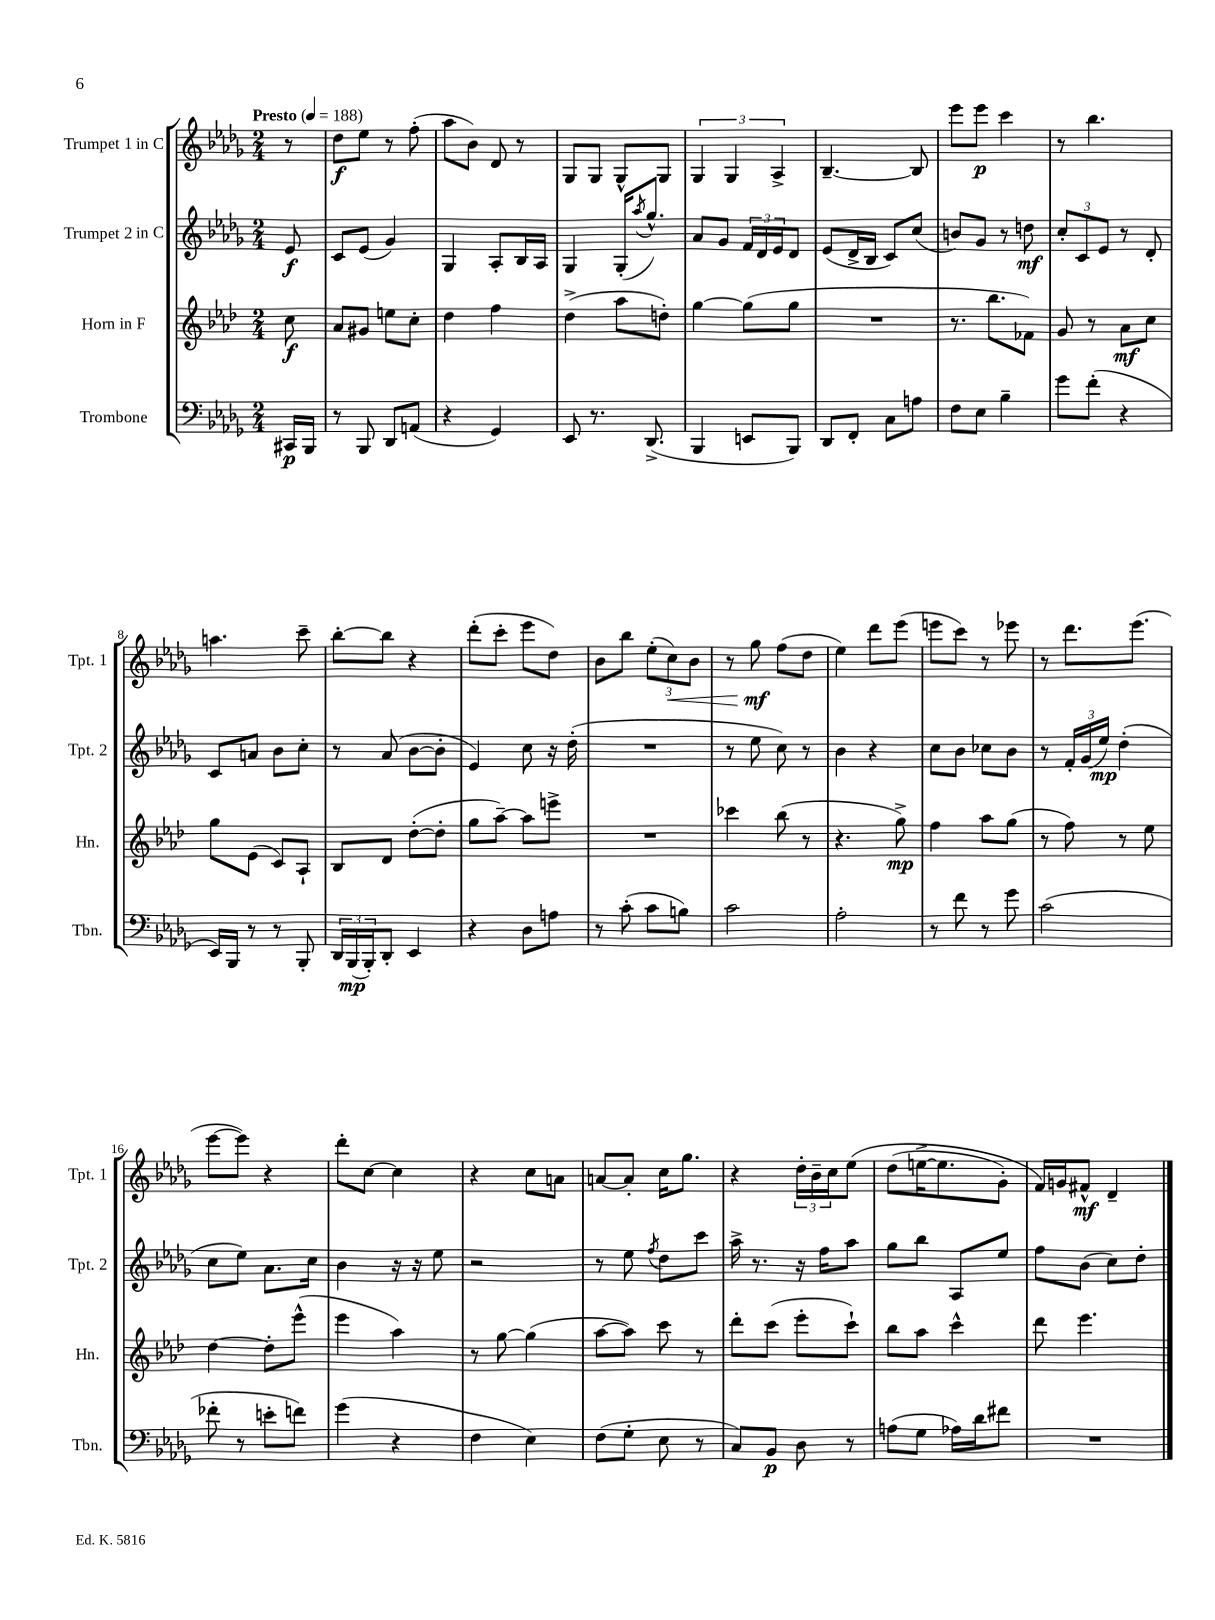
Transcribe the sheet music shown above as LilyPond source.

<<
\new StaffGroup <<
\new Staff = "s0" \with { instrumentName = "Trumpet 1 in C" shortInstrumentName = "Tpt. 1" } {
    \clef treble \key des \major \numericTimeSignature \time 2/4 \partial 8 \tempo "Presto" 4 = 188
    r8 |
    des''8\f ees''8 r8 f''8-.( |
    aes''8 bes'8) des'8 r8 |
    ges8 ges8 ges8-^ ges8 |
    \tuplet 3/2 { ges4 ges4 aes4-> } |
    bes4.~-- bes8 |
    ees'''8 ees'''8\p c'''4 |
    r8 bes''4. |
    a''4. c'''8-- |
    bes''8~-. bes''8 r4 |
    des'''8-.( c'''8-. ees'''8 des''8) |
    bes'8 bes''8 \tuplet 3/2 { ees''8-.( c''8\<) bes'8 } |
    r8 ges''8\mf\! f''8( des''8 |
    ees''4) des'''8 ees'''8( |
    e'''8 c'''8) r8 ees'''8 |
    r8 des'''8. ees'''8.( |
    ees'''8~ ees'''8) r4 |
    des'''8-. c''8~ c''4 |
    r4 c''8 a'8 |
    a'8~ a'8-. c''16 ges''8. |
    r4 \tuplet 3/2 { des''16-. bes'16-- c''16 } ees''8\( |
    des''8( e''16~-> e''8. ges'8-.) |
    f'16\) g'16 fis'8-^\mf des'4-- \bar "|." |
}
\new Staff = "s1" \with { instrumentName = "Trumpet 2 in C" shortInstrumentName = "Tpt. 2" } {
    \clef treble \key des \major \numericTimeSignature \time 2/4 \partial 8
    ees'8\f |
    c'8 ees'8( ges'4) |
    ges4 aes8-. bes16 aes16 |
    ges4 ges16-.( \acciaccatura { aes''8 } ges''8.-^) |
    aes'8 ges'8 \tuplet 3/2 { f'16 des'16 ees'16 } des'8 |
    ees'8( des'16-> bes16 c'8) c''8( |
    b'8) ges'8 r8 d''8\mf |
    \tuplet 3/2 { c''8-. c'8 ees'8 } r8 des'8-. |
    c'8 a'8 bes'8 c''8-. |
    r8 aes'8( bes'8~ bes'8-. |
    ees'4) c''8 r16 des''16-.( |
    R2 |
    r8 ees''8 c''8) r8 |
    bes'4 r4 |
    c''8 bes'8 ces''8 bes'8 |
    r8 \tuplet 3/2 { f'16-. ges'16( ees''16\mp) } des''4-.( |
    c''8 ees''8) aes'8. c''16 |
    bes'4 r16 r16 ees''8 |
    r2 |
    r8 ees''8 \acciaccatura { f''8 } des''8 c'''8 |
    aes''16-> r8. r16 f''16 aes''8 |
    ges''8 bes''8 aes8 ees''8 |
    f''8 bes'8( c''8) des''8-. \bar "|." |
}
\new Staff = "s2" \with { instrumentName = "Horn in F" shortInstrumentName = "Hn." } {
    \clef treble \key aes \major \numericTimeSignature \time 2/4 \partial 8
    c''8\f |
    aes'8 gis'8 e''8 c''8-. |
    des''4 f''4 |
    des''4->( aes''8 d''8-.) |
    g''4~ g''8( g''8 |
    R2 |
    r8. bes''8. fes'8) |
    g'8 r8 aes'8\mf c''8 |
    g''8 ees'8( c'8) aes8-! |
    bes8 des'8 des''8~-.( des''8-. |
    g''8 aes''8~--) aes''8 e'''8-> |
    R2 |
    ces'''4 bes''8( r8 |
    r4. g''8->\mp) |
    f''4 aes''8 g''8( |
    r8 f''8) r8 ees''8 |
    des''4~ des''8-. ees'''8-^( |
    ees'''4 aes''4) |
    r8 g''8~ g''4( |
    aes''8~ aes''8) c'''8 r8 |
    des'''8-. c'''8( ees'''8-. c'''8-!) |
    bes''8 aes''8 c'''4-^ |
    des'''8 ees'''4. \bar "|." |
}
\new Staff = "s3" \with { instrumentName = "Trombone" shortInstrumentName = "Tbn." } {
    \clef bass \key des \major \numericTimeSignature \time 2/4 \partial 8
    cis,16\p bes,,16 |
    r8 bes,,8 des,8 a,8( |
    r4 ges,4) |
    ees,8 r8. des,8.->( |
    bes,,4 e,8 bes,,8) |
    des,8 f,8-. c8 a8 |
    f8 ees8 bes4-- |
    ges'8 f'8-.( r4 |
    ees,16) bes,,16 r8 r8 bes,,8-. |
    \tuplet 3/2 { des,16 bes,,16\mp( bes,,16-.) } des,8-. ees,4 |
    r4 des8 a8 |
    r8 c'8-.( c'8 b8) |
    c'2 |
    aes2-. |
    r8 f'8 r8 ges'8 |
    c'2( |
    fes'8-. r8 e'8-. f'8) |
    ges'4( r4 |
    f4 ees4) |
    f8( ges8-. ees8 r8 |
    c8) bes,8\p des8 r8 |
    a8( ges8 aes16) des'16 fis'8 |
    R2 \bar "|." |
}
>>
>>
